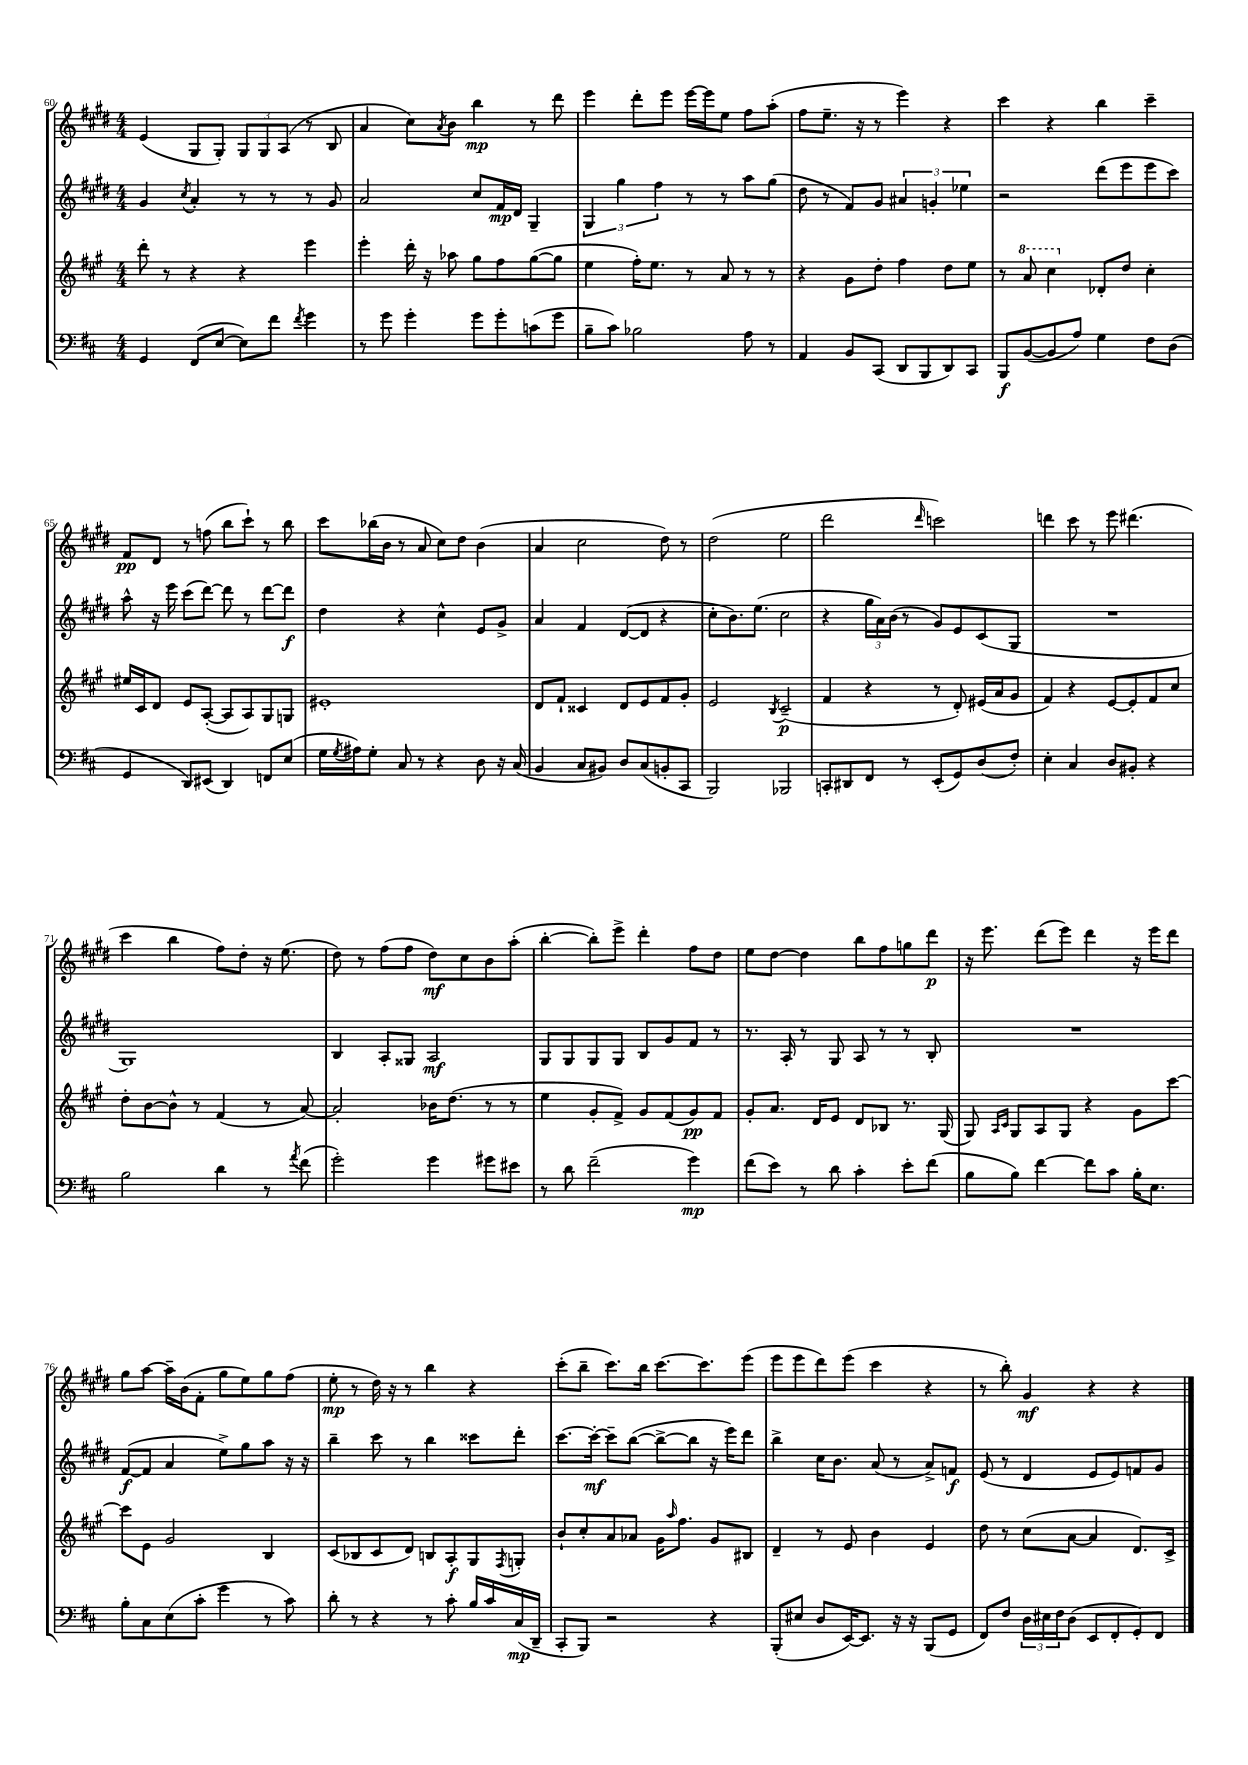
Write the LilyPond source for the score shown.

<<
\new StaffGroup <<
\new Staff = "s0" {
    \clef treble \key e \major \numericTimeSignature \time 4/4
    e'4( gis8 gis8-.) \tuplet 3/2 { gis8 gis8 a8( } r8 b8 |
    a'4 cis''8) \acciaccatura { a'8 } b'8 b''4\mp r8 dis'''8 |
    e'''4 dis'''8-. e'''8 e'''16~ e'''16 e''8 fis''8 a''8-.( |
    fis''8 e''8.-- r16 r8 e'''4) r4 |
    cis'''4 r4 b''4 cis'''4-- |
    fis'8\pp dis'8 r8 f''8( b''8 cis'''8-!) r8 b''8 |
    cis'''8 bes''16( b'16 r8 a'8 cis''8) dis''8 b'4( |
    a'4 cis''2 dis''8) r8 |
    dis''2( e''2 |
    dis'''2 \grace { dis'''16 } c'''2) |
    d'''4 cis'''8 r8 e'''8 dis'''4.( |
    cis'''4 b''4 fis''8) dis''8-. r16 e''8.( |
    dis''8) r8 fis''8( fis''8 dis''8\mf) cis''8 b'8 a''8-.( |
    b''4~-. b''8-.) e'''8-> dis'''4-. fis''8 dis''8 |
    e''8 dis''8~ dis''4 b''8 fis''8 g''8 dis'''8\p |
    r16 e'''8. dis'''8( e'''8) dis'''4 r16 e'''16 dis'''8 |
    gis''8 a''8~ a''16-- b'16( fis'8-. gis''8 e''8) gis''8 fis''8( |
    e''8-.\mp r8 dis''16) r16 r8 b''4 r4 |
    cis'''8-.( b''8-- cis'''8.) b''16 cis'''8.~ cis'''8. e'''8( |
    e'''8 e'''8 dis'''8) e'''8( cis'''4 r4 |
    r8 b''8-.) gis'4\mf r4 r4 \bar "|." |
}
\new Staff = "s1" {
    \clef treble \key e \major \numericTimeSignature \time 4/4
    gis'4 \acciaccatura { cis''8 } a'4-. r8 r8 r8 gis'8 |
    a'2 cis''8 fis'16\mp dis'16 gis4-- |
    \tuplet 3/2 { gis4 gis''4 fis''4 } r8 r8 a''8 gis''8( |
    dis''8 r8 fis'8) gis'8 \tuplet 3/2 { ais'4 g'4-. ees''4 } |
    r2 dis'''8( e'''8 e'''8 cis'''8) |
    a''8-^ r16 e'''16 cis'''8( dis'''8~) dis'''8 r8 dis'''8~ dis'''8\f |
    dis''4 r4 cis''4-^ e'8 gis'8-> |
    a'4 fis'4 dis'8~( dis'8 r4 |
    cis''8-. b'8.) e''8.( cis''2 |
    r4 \tuplet 3/2 { gis''16 a'16) b'16( } r8 gis'8) e'8 cis'8( gis8 |
    R1 |
    gis1) |
    b4 a8-. gisis8 a2\mf |
    gis8 gis8 gis8 gis8 b8 gis'8 fis'8 r8 |
    r8. a16-. r8 gis8 a8 r8 r8 b8-. |
    R1 |
    fis'8~\f( fis'8 a'4 e''8->) gis''8 a''8 r16 r16 |
    b''4-- cis'''8 r8 b''4 cisis'''8 dis'''8-. |
    cis'''8.~ cis'''16~-.\mf cis'''8-- b''8~( b''8~-> b''8 r16 e'''16) dis'''8 |
    b''4-> cis''16 b'8. a'8( r8 a'8->) f'8\f |
    e'8( r8 dis'4 e'8 e'8) f'8 gis'8 \bar "|." |
}
\new Staff = "s2" {
    \clef treble \key a \major \numericTimeSignature \time 4/4
    d'''8-. r8 r4 r4 e'''4 |
    e'''4-. d'''16-. r16 aes''8 gis''8 fis''8 gis''8~( gis''8 |
    e''4 fis''16-.) e''8. r8 a'8 r8 r8 |
    r4 gis'8 d''8-. fis''4 d''8 e''8 |
    r8 \ottava #1 a''8 cis'''4 \ottava #0 des'8-. d''8 cis''4-. |
    eis''16 cis'16 d'8 e'8 a8~-.( a8 a8) gis8 g8 |
    eis'1-. |
    d'8 fis'8-! cisis'4 d'8 e'8 fis'8 gis'8-. |
    e'2 \acciaccatura { b8 } cis'2--\p( |
    fis'4 r4 r8 d'8-.) eis'16( a'16 gis'8 |
    fis'4) r4 e'8~ e'8-. fis'8 cis''8 |
    d''8-. b'8~ b'8-^ r8 fis'4( r8 a'8~) |
    a'2-. bes'16 d''8.( r8 r8 |
    e''4 gis'8-. fis'8->) gis'8 fis'8( gis'8\pp) fis'8 |
    gis'8-. a'8. d'16 e'8 d'8 bes8 r8. gis16( |
    gis8) \grace { a16 cis'16 } gis8 a8 gis8 r4 gis'8 cis'''8~ |
    cis'''8 e'8 gis'2 b4 |
    cis'8( bes8 cis'8 d'8) b8 a8-.\f gis8 \acciaccatura { fis8 } g8-. |
    b'8-! cis''8-. a'8 aes'8 gis'16 \grace { a''16 } fis''8. gis'8 bis8 |
    d'4-- r8 e'8 b'4 e'4 |
    d''8 r8 cis''8( a'8~ a'4 d'8.) cis'16-> \bar "|." |
}
\new Staff = "s3" {
    \clef bass \key d \major \numericTimeSignature \time 4/4
    g,4 fis,8( e8~ e8) fis'8 \acciaccatura { fis'8 } g'4 |
    r8 g'8 g'4-. g'8 g'8-. c'8( g'8 |
    b8-- cis'8) bes2 a8 r8 |
    a,4 b,8 cis,8( d,8 b,,8 d,8) cis,8 |
    b,,8\f b,8~( b,8 a8) g4 fis8 d8( |
    g,4 d,8) eis,8( d,4) f,8 e8( |
    g16 \acciaccatura { g8 } ais16) g8-. cis8 r8 r4 d8 r16 cis16( |
    b,4 cis8 bis,8) d8 cis8( b,8-. cis,8 |
    b,,2) bes,,2 |
    c,8-. dis,8 fis,8 r8 e,8-.( g,8) d8( fis8-.) |
    e4-. cis4 d8 bis,8-. r4 |
    b2 d'4 r8 \acciaccatura { a'8 } fis'8( |
    g'2-.) g'4 gis'8 eis'8 |
    r8 d'8 fis'2--( g'4\mp) |
    fis'8( e'8) r8 d'8 cis'4-. e'8-. fis'8( |
    b8 b8) fis'4~ fis'8 cis'8 b16-. e8. |
    b8-. cis8 e8( cis'8-. g'4 r8 cis'8) |
    d'8-. r8 r4 r8 cis'8-. b16 cis'16 cis16\mp( d,16-- |
    cis,8-. b,,8) r2 r4 |
    b,,8-.( eis8 d8 e,16~) e,8. r16 r16 b,,8( g,8 |
    fis,8) fis8 \tuplet 3/2 { d16 eis16 fis16 } d8( e,8 fis,8-. g,8-.) fis,8 \bar "|." |
}
>>
>>
\layout { \context { \Score currentBarNumber = #60 } }
